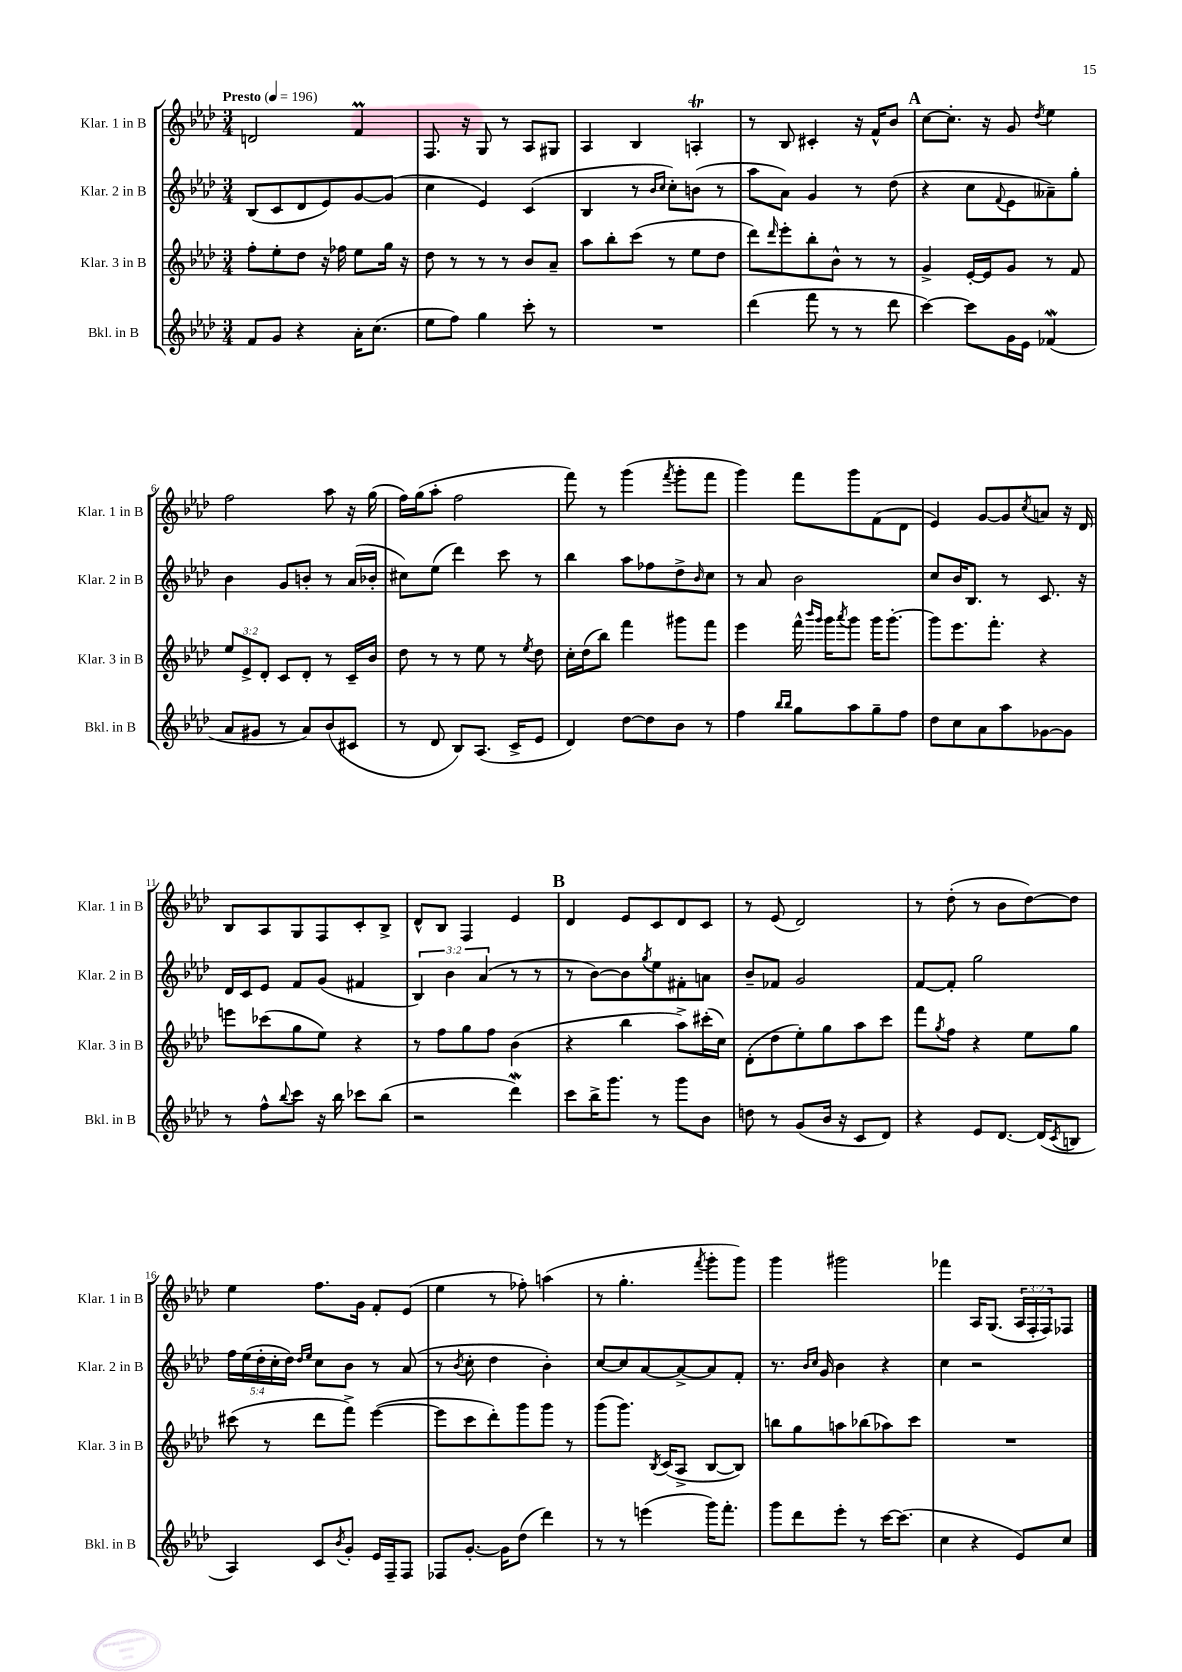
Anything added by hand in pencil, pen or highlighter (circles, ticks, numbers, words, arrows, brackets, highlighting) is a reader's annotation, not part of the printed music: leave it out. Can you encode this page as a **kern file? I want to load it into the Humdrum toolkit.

**kern	**kern	**kern	**kern
*staff4	*staff3	*staff2	*staff1
*clefG2	*clefG2	*clefG2	*clefG2
*k[b-e-a-d-]	*k[b-e-a-d-]	*k[b-e-a-d-]	*k[b-e-a-d-]
*M3/4	*M3/4	*M3/4	*M3/4
*MM196	*MM196	*MM196	*MM196
8f	8ff'	(8B-	2d
8g	8ee-'	8c	.
4r	8dd-	8d-	.
.	16r	8e-)	.
.	16ff-	.	.
16a-'	8ee-	[8g	4f
(8.cc	.	.	.
.	16gg	(8g]	.
.	16r	.	.
=	=	=	=
8ee-	8dd-	4cc	8.F
8ff)	8r	.	.
.	.	.	16r
4gg	8r	4e-)	8G
.	8r	.	8r
8ccc'	8b-	(4c	8A-
8r	8a-~	.	8G#
=	=	=	=
2.r	8aa-	4B-	4A-
.	8bb-'	.	.
.	(8ccc	8r	4B-
.	.	16qqb-	.
.	.	16qqcc	.
.	8r	8cc')	.
.	8ee-	(8b	4A'
.	8dd-	8r	.
=	=	=	=
(4ddd-	8ddd-)	8aa-	8r
.	16qqddd-	.	.
.	8eee-'	8a-)	8B-
8fff	8bb-'	4g	4c#'
8r	8b-^^	.	.
8r	8r	8r	16r
.	.	.	16f^^
8ddd-	8r	(8dd-	8b-
=	=	=	=
[4ccc)	4g^	4r	[8cc
.	.	.	8.cc']
8ccc]	[16e-'	8cc	.
.	16e-]	.	16r
.	.	8qqf	.
16g	8g	8e-	8g
16e-	.	.	.
.	.	.	8qdd-
(4f-	8r	8a--~)	4ee-
.	8f	8gg'	.
=	=	=	=
8a-	12ee-	4b-	2ff
.	12e-^	.	.
8g#	.	.	.
.	12d-'	.	.
8r	8c	8g	.
8a-)	8d-'	8b'	.
(8b-	8r	8r	8aa-
8c#	16c~	(16a-	16r
.	16b-	16b-'	(16gg
=	=	=	=
8r	8dd-	8cc#)	16ff)
.	.	.	(16gg
8d-	8r	(8ee-	8aa-'
8B-)	8r	4ddd-)	2ff
(8.A-	8ee-	.	.
.	8r	8ccc	.
16c^	.	.	.
.	8qee-	.	.
8e-	8dd-	8r	.
=	=	=	=
4d-)	16cc'	4bb-	8fff)
.	(16dd-	.	.
.	8bb-)	.	8r
[8dd-	4fff	8aa-	(4ggg
8dd-]	.	8ff-	.
.	.	.	8qfff
8b-	8ggg#	8dd-^	8ggg'
.	.	16qqb-	.
8r	8fff	8cc	8fff
=	=	=	=
4ff	4eee-	8r	4ggg)
.	.	8a-	.
16qqbb-	.	.	.
16qqbb-	.	.	.
8gg	16fff^^	2b-	8fff
.	16qqbbb-	.	.
.	16qqggg	.	.
.	16ggg	.	.
.	8qaaa-	.	.
8aa-	8ggg	.	8ggg
8gg~	16ggg	.	(8f
.	[8.ggg'	.	.
8ff	.	.	8d-
=	=	=	=
8dd-	8ggg]	8cc	4e-)
8cc	8.eee-	16b-	.
.	.	8.B-	.
8a-	.	.	[8g
.	8.fff'	.	.
8aa-	.	8r	8g]
.	.	.	8qcc
[8g-	4r	8.c	8a
8g-]	.	.	16r
.	.	16r	16d-
=	=	=	=
8r	8eee	16d-	8B-
.	.	16c	.
8ff^^	(8ccc-	8e-	8A-
8qqbb-	.	.	.
8ccc	8gg	8f	8G
16r	8ee-)	(8g	8F
16bb-	.	.	.
8ccc-	4r	4f#	8c'
(8bb-	.	.	8B-^
=	=	=	=
2r	8r	6B-)	8d-^^
.	8ff	.	8B-
.	.	6b-	.
.	8gg	.	4F
.	.	(6a-	.
.	8ff	.	.
4ddd-)	(4b-	8r	4e-
.	.	8r	.
=	=	=	=
8ccc	4r	8r	4d-
16bb-^	.	[8b-)	.
8.ggg	.	.	.
.	4bb-	8b-]	8e-
.	.	8qgg	.
8r	.	8ee-	8c
8ggg	8aa-^)	8f#'	8d-
8b-	(16ccc#'	8a	8c
.	16cc)	.	.
=	=	=	=
8dd	(8d-'	8b-~	8r
8r	8dd-	8f-	(8e-
(8g	8ee-')	2g	2d-)
16b-	8gg	.	.
16r	.	.	.
8c	8aa-	.	.
8d-)	8ccc	.	.
=	=	=	=
4r	8fff	[8f	8r
.	8qgg	.	.
.	8ff	8f']	(8dd-'
8e-	4r	2gg	8r
[8.d-	.	.	8b-
.	8ee-	.	[8dd-)
(16d-]	.	.	.
8qc	.	.	.
8B	8gg	.	8dd-]
=	=	=	=
4A-)	(8ccc#	20ff	4ee-
.	.	(20ee-	.
.	.	20dd-'	.
.	8r	.	.
.	.	20cc'	.
.	.	20dd-)	.
.	.	16qqdd-	.
.	.	16qqee-	.
8c	8ddd-	8cc	8.ff
8qb-	.	.	.
8g'	8fff^)	8b-	.
.	.	.	16g
16e-	([4eee-	8r	8f'
16F~	.	.	.
8F	.	(8a-	(8e-
=	=	=	=
8F-	8eee-]	8r	4ee-
.	.	8qb-	.
[8.g'	8ccc	8cc'	.
.	8ddd-')	4dd-	8r
16g]	.	.	.
(8dd-	8ggg	.	8ff-')
4ddd-)	8ggg	4b-')	(4aa
.	8r	.	.
=	=	=	=
8r	(8ggg	[8cc	8r
8r	8.ggg)	8cc]	4.gg'
(4eee	.	[8a-	.
.	8qB-	.	.
.	(16c	.	.
.	8A-^	8a-^_	.
.	.	.	8qfff
16ggg)	[8B-	8a-]	8ggg'
8.fff'	.	.	.
.	8B-])	8f'	8ggg)
=	=	=	=
8ggg	8bb	8.r	4ggg
8ddd-	8gg	.	.
.	.	16qqb-	.
.	.	16qqcc	.
.	.	16g	.
8eee-'	8aa	4b-	2ggg#
8r	(8bb-	.	.
[16ccc	8aa-)	4r	.
(8.ccc]	.	.	.
.	8ccc	.	.
=	=	=	=
4cc	2.r	4cc	4fff-
4r	.	2r	16A-
.	.	.	(8.G
8e-)	.	.	24A-
.	.	.	24F'
.	.	.	24F)
8cc	.	.	8F-
==	==	==	==
*-	*-	*-	*-
